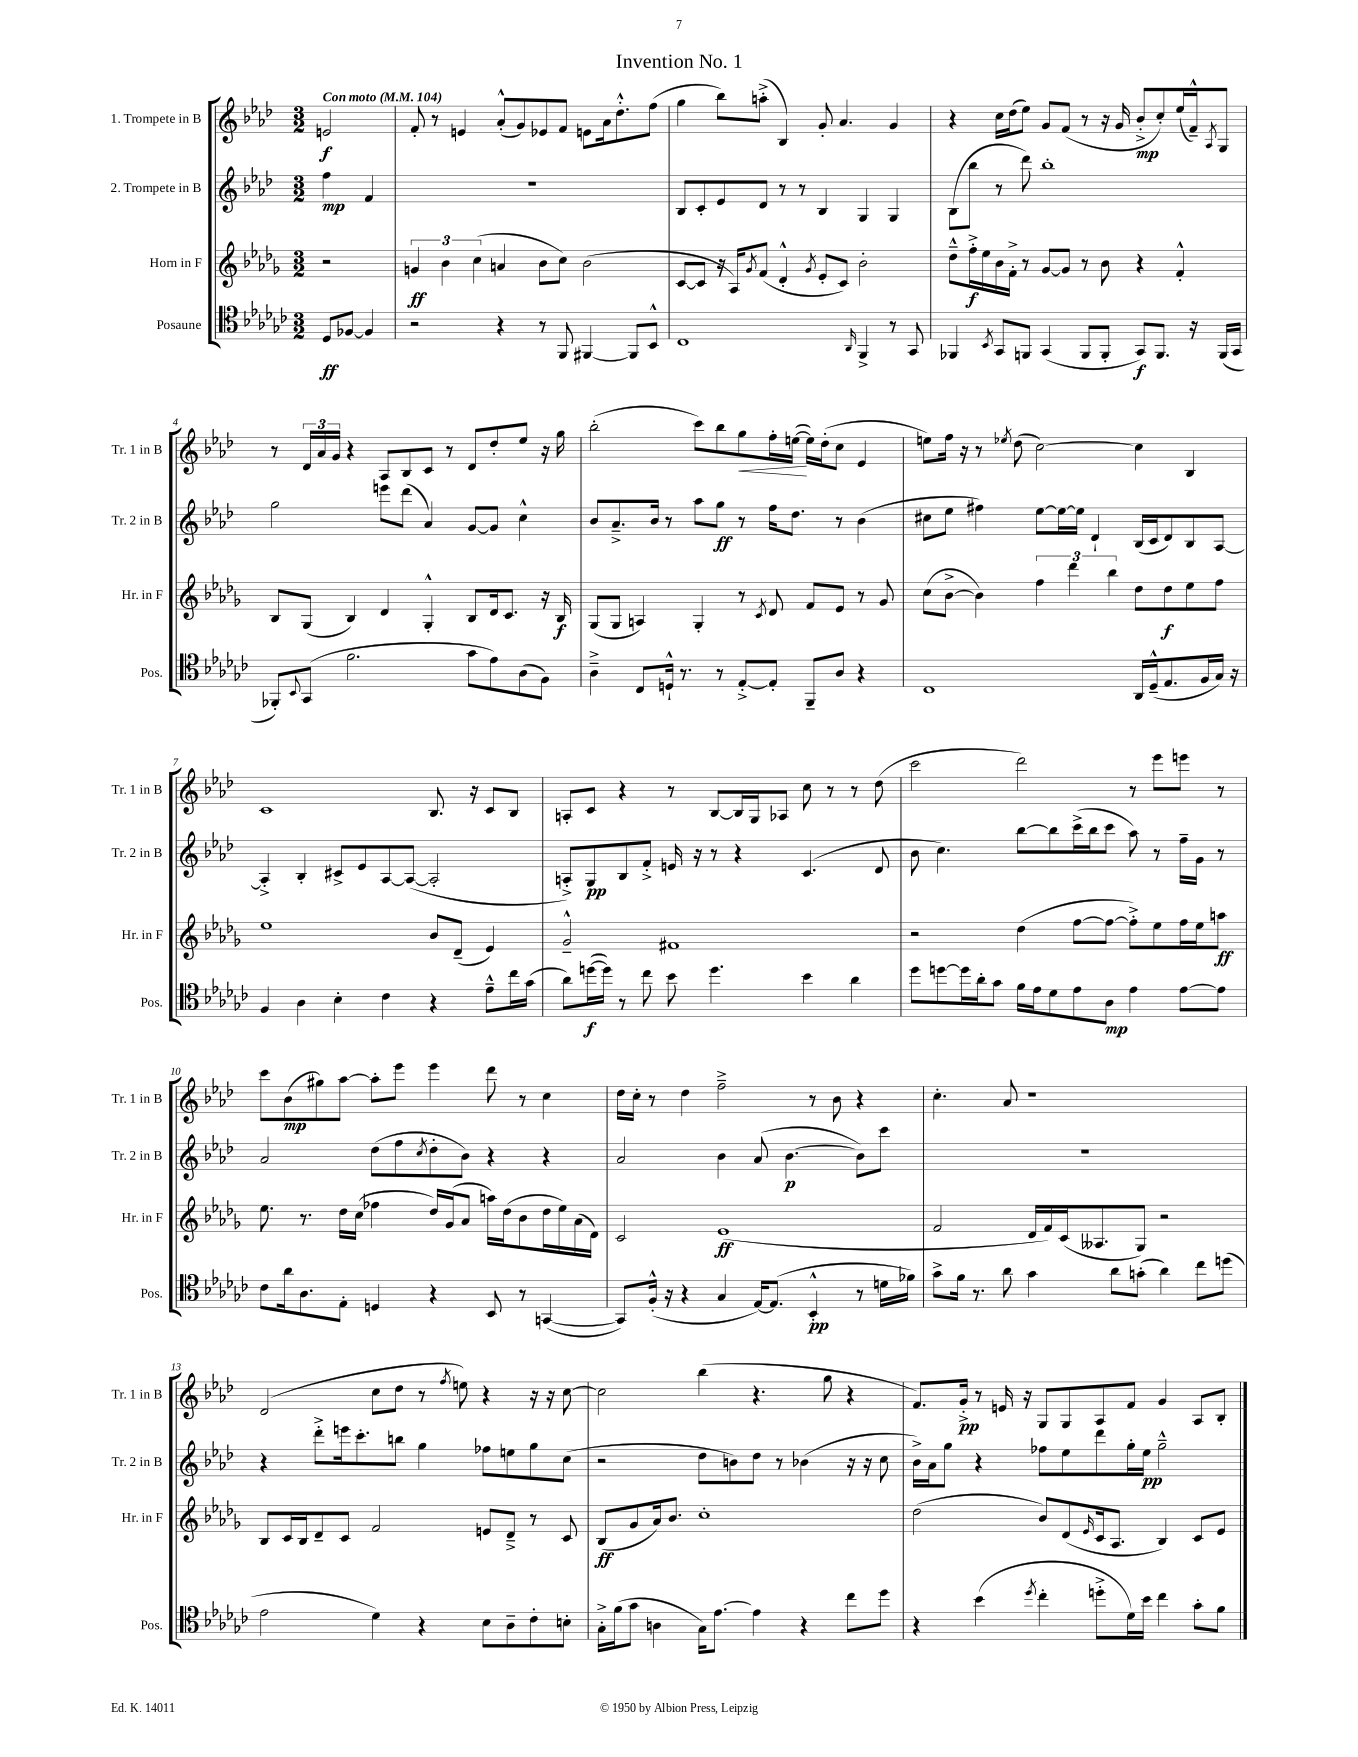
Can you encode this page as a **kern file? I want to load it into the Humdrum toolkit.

**kern	**kern	**kern	**kern
*staff4	*staff3	*staff2	*staff1
*clefC4	*clefG2	*clefG2	*clefG2
*k[b-e-a-d-g-c-]	*k[b-e-a-d-g-]	*k[b-e-a-d-]	*k[b-e-a-d-]
*M3/2	*M3/2	*M3/2	*M3/2
*MM104	*MM104	*MM104	*MM104
8D-	2r	4ff	2e
[8F-	.	.	.
4F-]	.	4f	.
=	=	=	=
2r	6g	1.r	8f'
.	.	.	8r
.	6b-	.	.
.	.	.	4e
.	(6cc	.	.
4r	4a	.	(8a-'^^
.	.	.	8g)
8r	8b-	.	8e-
8FF	8cc)	.	8f
[4FF#	(2b-	.	8e
.	.	.	16a-
.	.	.	8.dd-'^^
8FF#]	.	.	.
8BB-^^	.	.	(8ff
=	=	=	=
1C-	[8c	8B-	4gg
.	8c]	8c'	.
.	16r	8e-	8bb-)
.	16A-)	.	.
.	8qg-	.	.
.	(8f	8d-	(8aa'^
.	4d-'^^	8r	4B-)
.	.	8r	.
.	8qg-	.	.
.	8e-'	4B-	8g'
.	8c)	.	4.a-
16qqAA-	.	.	.
4FF^	2b-'	4G	.
8r	.	4G	4g
8GG-	.	.	.
=	=	=	=
4FF-	8dd-~^^	(8B-	4r
.	16ff'^	8bb-	.
.	16ee-	.	.
8qBB-	.	.	.
8GG-	16b-	8r	16cc
.	16f'^	.	(16dd-
8FF	8r	8ddd-)	8ee-)
(4GG-	[8g-	1bb-'	8g
.	8g-]	.	(8f
8FF	8r	.	8r
8FF'	8b-	.	16r
.	.	.	16g
8GG-)	4r	.	8b-'^
8.FF	.	.	8cc')
.	4f'^^	.	(16ee-
16r	.	.	16f~^^)
.	.	.	8qA-
(16FF	.	.	8G
16GG-	.	.	.
=	=	=	=
8FF-')	8B-	2gg	8r
8qqBB-	.	.	.
(8GG-	(8G-	.	24d-
.	.	.	24a-
.	.	.	24g
2.f	4B-)	.	4r
.	4d-	8eee	8A-
.	.	(8ddd-	8B-
.	4G-'^^	4a-)	8c
.	.	.	8r
8g-	8B-	[8g	8d-
8e-)	16d-	8g]	8dd-'
.	8.c	.	.
(8A-	.	4cc^^	8ee-
8F)	16r	.	16r
.	16B-	.	16gg
=	=	=	=
4A-~^	(8G-	8b-	(2bb-'
.	8G-	8.a-~^	.
8C-	4A)	.	.
.	.	16b-	.
16D`^^	.	8r	.
8.r	.	.	.
.	4G-'	8aa-	8ccc)
8r	.	8gg	8bb-
[8E-'^	8r	8r	8gg
.	8qc	.	.
8E-']	8d-	16ff	16ff'
.	.	8.dd-	([16ee
8FF~	8f	.	16ee])
.	.	.	(16dd-'
8A-	8e-	8r	8cc
4r	8r	(4b-	4e-
.	8g-	.	.
=	=	=	=
1C-	(8cc	8cc#	8ee)
.	[8b-^	8ee-	16ff
.	.	.	16r
.	4b-])	4ff#)	8r
.	.	.	8qee-
.	.	.	(8dd-
.	6ff	[8ee-	[2cc)
.	.	16ee-_	.
.	6ddd-	.	.
.	.	16ee-]	.
.	.	4d-`	.
.	6bb-	.	.
16AA-	8dd-	(16B-	4cc]
(16D-~^^	.	16c	.
8.E-	8dd-	8d-)	.
.	8ee-	8B-	4B-
16F	.	.	.
16G-)	8ff	[8A-	.
16r	.	.	.
=	=	=	=
4F	1ee-	4A-'^]	1c
4A-	.	4B-'	.
4B-'	.	8c#^	.
.	.	8e-	.
4c-	.	[8A-	.
.	.	(8A-_	.
4r	8b-	2A-']	8.B-
.	(8d-~	.	.
.	.	.	16r
8e-~^^	4e-)	.	8c
16cc-	.	.	8B-
(16g-	.	.	.
=	=	=	=
8a-)	2g-~^^	8A'^)	8A'
([16dd	.	8G	8c
16dd])	.	.	.
8r	.	8B-	4r
8cc-	.	8f'^	.
8b-	1f#	16e	8r
.	.	16r	.
4.dd	.	8r	[8B-
.	.	4r	16B-]
.	.	.	16G
.	.	.	8A-
4b-	.	(4.c	8cc
.	.	.	8r
4a-	.	.	8r
.	.	8d-	(8dd-
=	=	=	=
8dd-	2r	8b-	2ccc
[8dd	.	4.cc)	.
16dd]	.	.	.
16a-'	.	.	.
8g-	.	.	.
16f	(4dd-	[8bb-	2ddd-)
16e-	.	.	.
8d-	.	8bb-]	.
8e-	[8ff	(16ccc^	.
.	.	16bb-	.
8A-	8ff_	8ccc	.
4e-	8ff'^])	8aa-)	8r
.	8ee-	8r	8eee-
[8e-	16ff	16ff~	8eee
.	16ee-	16g	.
8e-]	8aa	8r	8r
=	=	=	=
8c-	8.ee-	2a-	8ccc
16a-	.	.	(8b-
8.A-	8.r	.	.
.	.	.	8gg#)
8E-'	16dd-	.	[8aa-
.	(16cc	.	.
4D	4ff-	(8dd-	8aa-']
.	.	8ff	8eee-
.	.	8qcc	.
4r	16dd-)	8dd-'	4eee-
.	(16g-	.	.
.	8a-	8b-)	.
8BB-	16aa)	4r	8ddd-
.	(16dd-	.	.
8r	8b-	.	8r
([4GG	16dd-	4r	4cc
.	16ee-)	.	.
.	(16a-	.	.
.	16d-)	.	.
=	=	=	=
8GG])	2c	2a-	16dd-
.	.	.	16cc'
(16F'^^	.	.	8r
16r	.	.	.
4r	.	.	4dd-
4G-	(1e-	4b-	2ff~^
[16E-)	.	(8a-	.
(8.E-]	.	.	.
.	.	[4.b-	.
4BB-'^^	.	.	8r
.	.	.	8b-
8r	.	8b-])	4r
16d	.	8ccc	.
16f-)	.	.	.
=	=	=	=
8g-^	2f	1.r	4.cc'
16f	.	.	.
8.r	.	.	.
8a-	.	.	8a-
4g-	16d-	.	1r
.	16f)	.	.
.	(16c	.	.
.	8.A--	.	.
8a-	.	.	.
(8g'	8G-)	.	.
4a-)	2r	.	.
8cc-	.	.	.
(8dd	.	.	.
=	=	=	=
2e-	8B-	4r	(2d-
.	16c	.	.
.	16B-	.	.
.	8d-~	8ddd-'^	.
.	8c	16eee	.
.	.	8.ccc'	.
4d-)	2f	.	8cc
.	.	8bb	8dd-
4r	.	4gg	8r
.	.	.	8qff
.	.	.	8ee)
8B-	8e	8ff-	4r
8A-~	8d-~^	8ee	.
8c-'	8r	8gg	16r
.	.	.	16r
8B'	8c	(8cc	[8cc
=	=	=	=
16G-'^	(8B-	2r	2cc]
(16f	.	.	.
8g-	8g-	.	.
4A	16a-)	.	.
.	8.b-	.	.
16G-)	1cc'	8dd-	(4bb-
[8.e-	.	.	.
.	.	8b)	.
4e-]	.	8dd-	4.r
.	.	8r	.
4r	.	(4b-	.
.	.	.	8gg
8cc-	.	16r	4r
.	.	16r	.
8dd-	.	8cc	.
=	=	=	=
4r	(2dd-	16b-^)	8.f)
.	.	16a-	.
.	.	8gg	.
.	.	.	16g'^
(4b-	.	4r	8r
.	.	.	16e
.	.	.	16r
8qdd-	.	.	.
4cc-'	8b-)	8ff-	8G
.	(8d-	8ee-	8G
.	16qqe-	.	.
8dd'^	16c	8ddd-	8A-
.	8.A-	.	.
16d-)	.	16gg'	8f
16b-	.	16ee-	.
4cc-	4B-)	2gg~^^	4g
8g-'	8c	.	8A-
8f	8e-	.	8B-'
==	==	==	==
*-	*-	*-	*-
